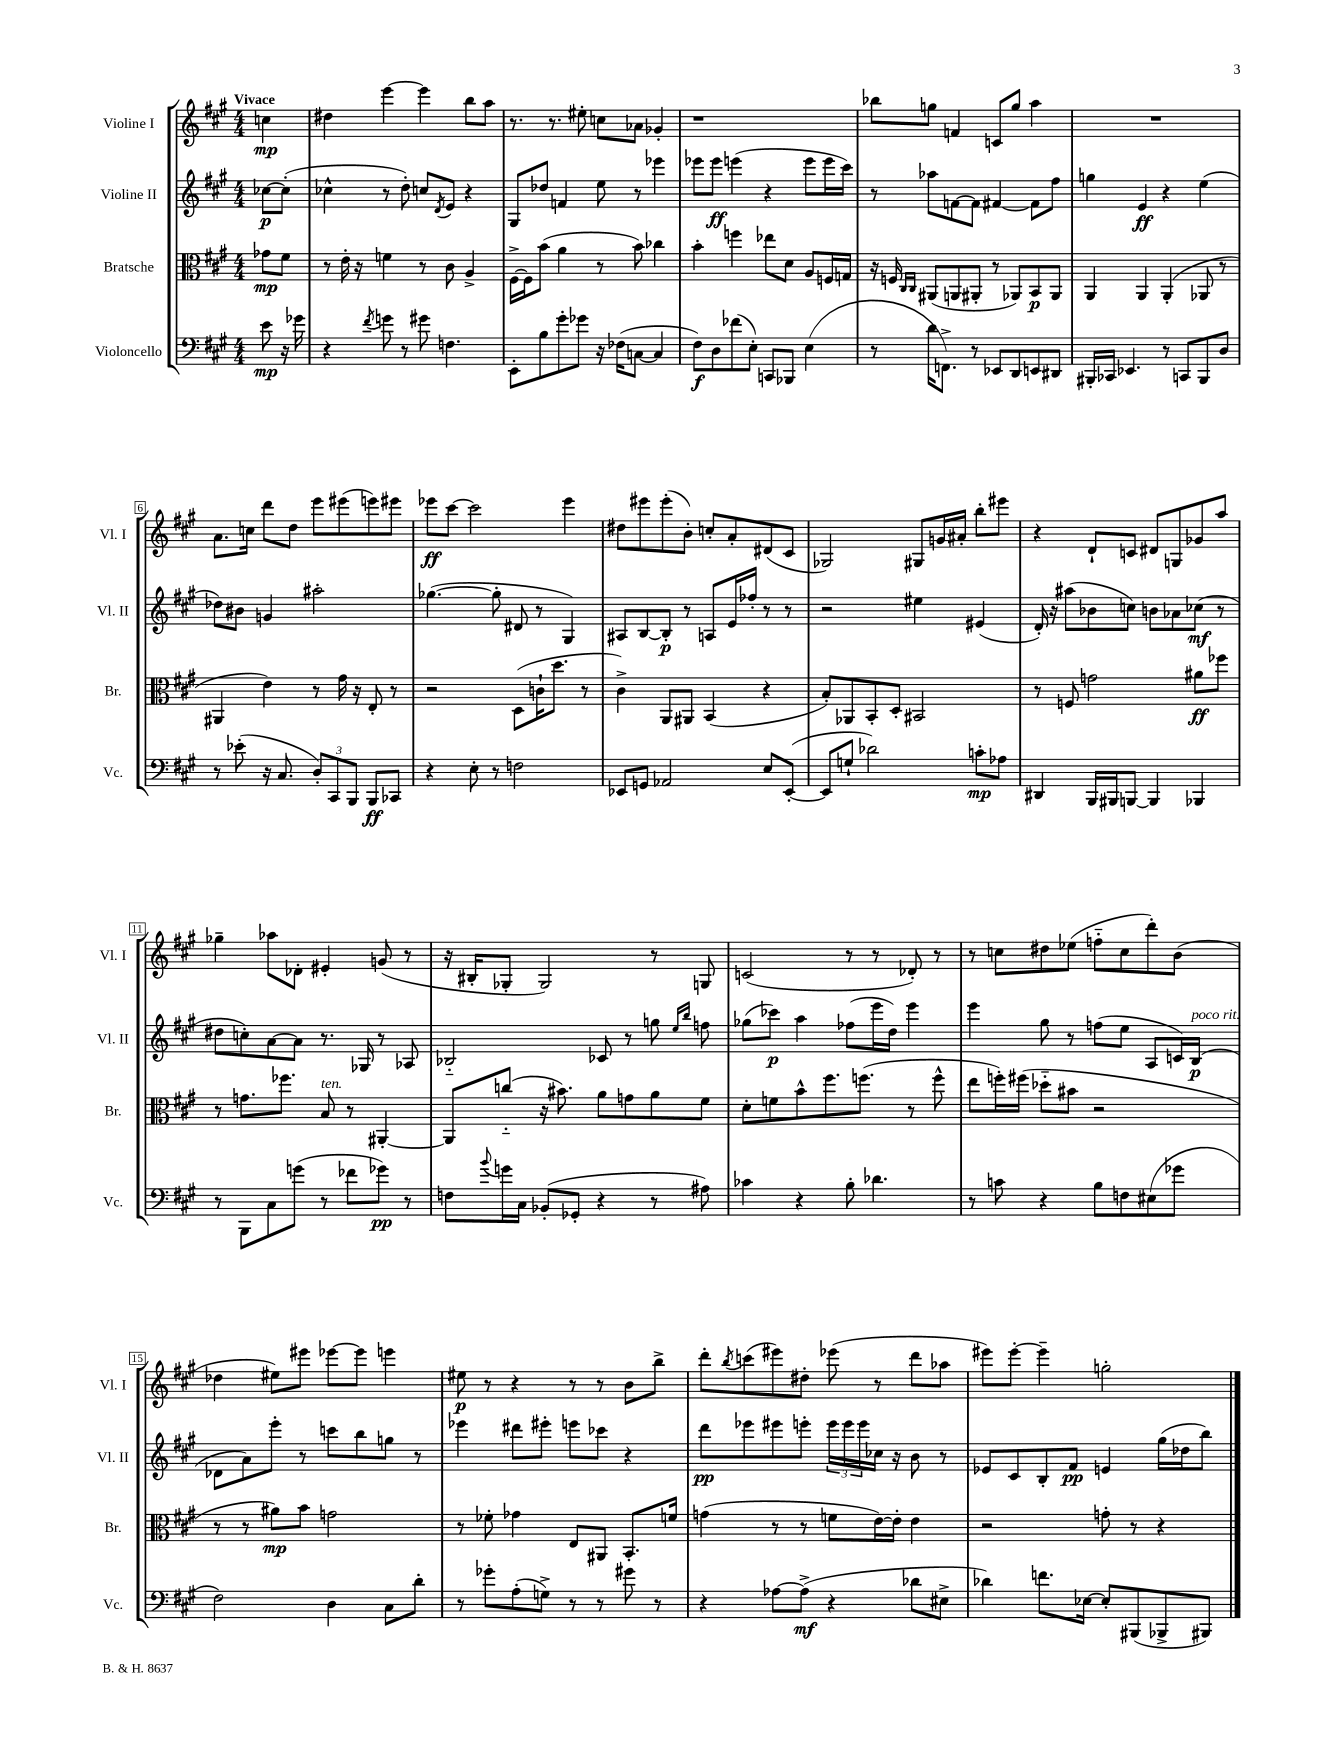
<<
\new StaffGroup <<
\new Staff = "s0" \with { instrumentName = "Violine I" shortInstrumentName = "Vl. I" } {
    \clef treble \key a \major \numericTimeSignature \time 4/4 \partial 4 \tempo "Vivace"
    c''4\mp |
    dis''4 e'''4~ e'''4 b''8 a''8 |
    r8. r8. eis''8-. c''8 aes'8 ges'4-. |
    r1 |
    bes''8 g''8 f'4 c'8 g''8 a''4 |
    R1 |
    a'8. c''16 d'''8 d''8 e'''8 eis'''8( e'''8) eis'''8 |
    ees'''8\ff cis'''8~ cis'''2 ees'''4 |
    dis''8 eis'''8 eis'''8-.( b'8-.) c''8-. a'8-. dis'8( cis'8 |
    ges2) gis8 g'16 ais'16-. b''8-. eis'''8 |
    r4 d'8-! c'8 dis'8 g8 ges'8 a''8 |
    ges''4-- aes''8 des'8-. eis'4-. g'8( r8 |
    r16 bis16-. ges8-. ges2) r8 g8 |
    c'2( r8 r8 des'8-.) r8 |
    r8 c''8 dis''8 ees''8( f''8-_ c''8 d'''8-.) b'8( |
    des''4 eis''8) eis'''8 ees'''8~ ees'''8 e'''4 |
    eis''8\p r8 r4 r8 r8 b'8 b''8-> |
    d'''8-. \acciaccatura { b''8 } c'''8( eis'''8) dis''8-. ees'''8( r8 d'''8 aes''8 |
    eis'''8) eis'''8~-. eis'''4-- g''2-. \bar "|." |
}
\new Staff = "s1" \with { instrumentName = "Violine II" shortInstrumentName = "Vl. II" } {
    \clef treble \key a \major \numericTimeSignature \time 4/4 \partial 4
    ces''8~\p ces''8-.( |
    ces''4-^ r8 d''8-.) c''8 \acciaccatura { d'8 } e'8 r4 |
    gis8 des''8 f'4 e''8 r8 ees'''4 |
    ees'''8 ees'''8\ff e'''4( r4 e'''8 e'''16 cis'''16) |
    r8 aes''8 f'8~ f'8 fis'4~ fis'8 fis''8 |
    g''4 e'4\ff r4 e''4( |
    des''8) bis'8 g'4 ais''2-. |
    ges''4.~( ges''8-. dis'8 r8 gis4) |
    ais8 b8~ b8-.\p r8 a8 e'16 fes''16-. r8 r8 |
    r2 eis''4 eis'4( |
    d'16-.) r16 ais''8( bes'8 c''8) b'8 aes'8 ces''8\mf( r8 |
    dis''8 c''8-.) a'8~ a'8 r8. ges16 r8 aes8 |
    bes2-_ ces'8 r8 g''8 \grace { e''16 b''16 } f''8 |
    ges''8( ces'''8\p) a''4 fes''8( e'''16 d''16) e'''4 |
    e'''4 gis''8 r8 f''8( e''8 a8 c'16) b16\p^\markup { \italic "poco rit." }( |
    des'8 a'8) e'''8-. r8 c'''8 b''8 g''8 r8 |
    ees'''4 dis'''8 eis'''8-. e'''8 ces'''8 r4 |
    d'''8\pp ees'''8 eis'''8 e'''8-. \tuplet 3/2 { e'''16 e'''16 e'''16 } ces''16 r16 b'8 r8 |
    ees'8 cis'8 b8-. fis'8\pp e'4 gis''16( des''16 b''8) \bar "|." |
}
\new Staff = "s2" \with { instrumentName = "Bratsche" shortInstrumentName = "Br." } {
    \clef alto \key a \major \numericTimeSignature \time 4/4 \partial 4
    ges'8\mp fis'8 |
    r8 e'16-. r16 f'4 r8 cis'8 a4-> |
    fis16~-> fis16 b'8( a'4 r8 b'8) ces''4 |
    b'4-. f''4 ees''8 d'8 a8 f16 g16 |
    r16 f16 \grace { cis16 cis16 } ais,8( a,8 ais,8-. r8 aes,8) b,8\p aes,8 |
    a,4 a,4 a,4-.( aes,8 r8 |
    ais,4 e'4) r8 gis'16 r16 e8-. r8 |
    r2 d8( c'16-! d''8. r8 |
    cis'4->) a,8 ais,8 b,4( r4 |
    b8-.) aes,8 b,8-. d8-. bis,2 |
    r8 f8 g'2 ais'8\ff fes''8 |
    r8 g'8. fes''8. b8^\markup { \italic "ten." } r8 ais,4~-. |
    ais,8 c''8-_( r16 bis'8.) a'8 g'8 a'8 fis'8 |
    d'8-. f'8 b'8-^ fis''8. f''8.( r8 f''8-^ |
    e''8 f''16-.) fis''16( des''8-_ bis'8 r2 |
    r8 r8 ais'8\mp) b'8 g'2 |
    r8 fes'8-. ges'4 e8 ais,8 b,8.-. f'16 |
    g'4( r8 r8 f'8 e'16~) e'16-. e'4 |
    r2 g'8-. r8 r4 \bar "|." |
}
\new Staff = "s3" \with { instrumentName = "Violoncello" shortInstrumentName = "Vc." } {
    \clef bass \key a \major \numericTimeSignature \time 4/4 \partial 4
    e'8\mp r16 ges'16 |
    r4 \acciaccatura { fis'8 } g'8 r8 gis'8 f4. |
    e,8-. b8 gis'8-. ges'8 r16 fes16( c8~ c4 |
    fis8\f) d8 fes'8( e8-.) c,8 bes,,8 e4( |
    r8 d'16 f,8.->) r8 ees,8 d,8 e,8 dis,8 |
    bis,,16-. ces,16 ees,4. r8 c,8 bis,,8 d8 |
    r8 ees'8-.( r16 cis8. \tuplet 3/2 { d8-.) cis,8 b,,8 } b,,8\ff ces,8 |
    r4 e8-. r8 f2 |
    ees,8 g,8 aes,2 e8 ees,8~-.( |
    ees,8 g8-! des'2) c'8-.\mp aes8 |
    dis,4 b,,16 bis,,16 b,,8~ b,,4 bes,,4 |
    r8 b,,8 cis8 g'8( r8 fes'8 ges'8\pp) r8 |
    f8 \appoggiatura { b'8 } g'16 cis16 bes,8-.( ges,8-. r4 r8 ais8) |
    ces'4 r4 b8-. des'4. |
    r8 c'8 r4 b8 f8 eis8( ges'8 |
    fis2) d4 cis8 d'8-. |
    r8 ges'8-. a8-.( g8->) r8 r8 gis'8 r8 |
    r4 aes8~ aes8->\mf( r4 des'8 eis8-> |
    des'4) f'8. ees16~ ees8-. bis,,8( bes,,8-> bis,,8) \bar "|." |
}
>>
>>
\layout { \context { \Score \override BarNumber.stencil = #(make-stencil-boxer 0.1 0.3 ly:text-interface::print) } }
